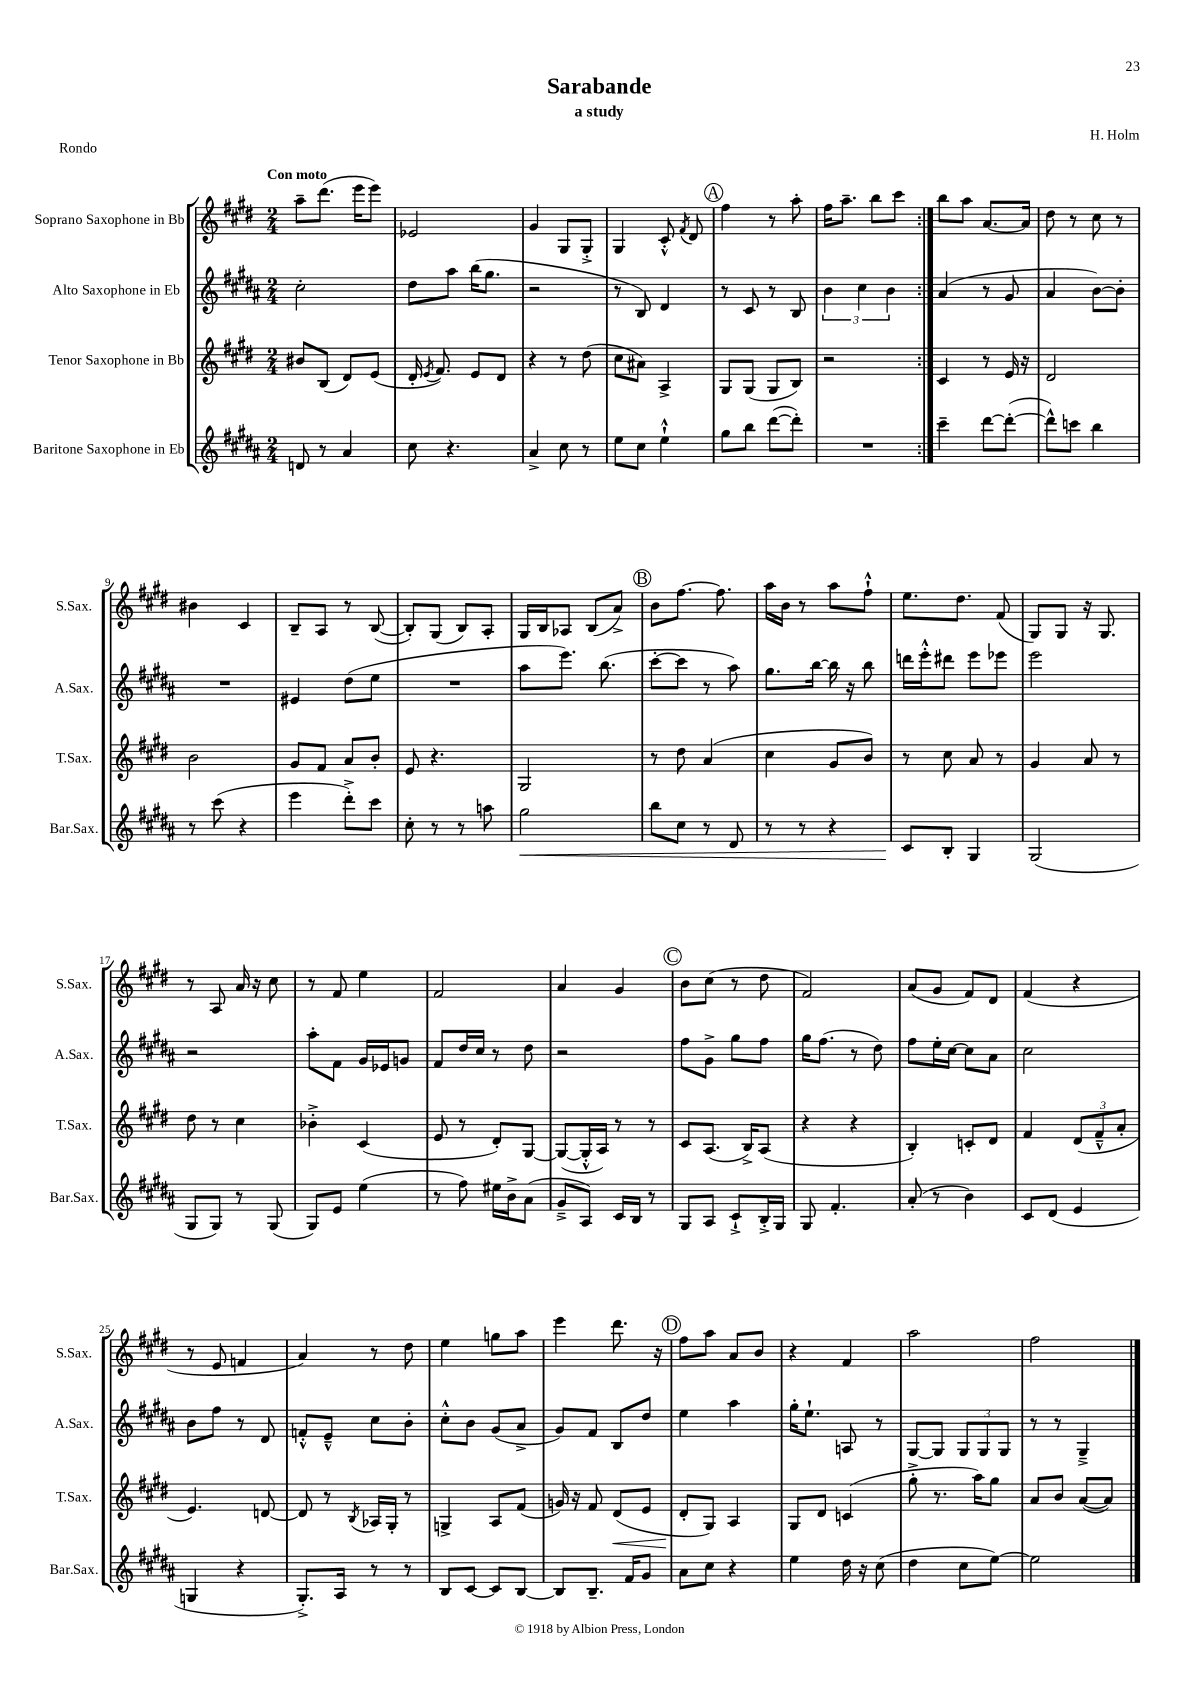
\header { title = "Sarabande" composer = "H. Holm" subtitle = "a study" piece = "Rondo" }
<<
\new StaffGroup <<
\new Staff = "s0" \with { instrumentName = "Soprano Saxophone in Bb" shortInstrumentName = "S.Sax." } {
    \clef treble \key e \major \numericTimeSignature \time 2/4 \tempo "Con moto"
    \autoBeamOff \repeat volta 2 { a''8[-- dis'''8.]( e'''16[ e'''8]) |
    ees'2 |
    gis'4 gis8[ gis8]-.-> |
    gis4 cis'8-.-^ \acciaccatura { fis'8 } dis'8 |
    \mark \markup { \circle "A" } fis''4 r8 a''8-. |
    fis''16[ a''8.]-- b''8[ cis'''8] | }
    b''8[ a''8] a'8.[~ a'16] |
    dis''8 r8 cis''8 r8 |
    bis'4 cis'4 |
    b8[-- a8] r8 b8~( |
    b8[-.) gis8]( b8[) a8]-. |
    gis16[ b16 aes8] b8[( a'8]->) |
    \mark \markup { \circle "B" } b'8[ fis''8.]~ fis''8. |
    a''16[ b'16] r8 a''8[ fis''8]-!-^ |
    e''8.[ dis''8.] fis'8( |
    gis8[) gis8] r16 gis8. |
    r8 a8 a'16 r16 cis''8 |
    r8 fis'8 e''4 |
    fis'2 |
    a'4 gis'4 |
    \mark \markup { \circle "C" } b'8[ cis''8]( r8 dis''8 |
    fis'2) |
    a'8[( gis'8] fis'8[) dis'8] |
    fis'4( r4 |
    r8 e'8 f'4 |
    a'4) r8 dis''8 |
    e''4 g''8[ a''8] |
    e'''4 dis'''8. r16 |
    \mark \markup { \circle "D" } fis''8[ a''8] a'8[ b'8] |
    r4 fis'4 |
    a''2 |
    fis''2 \bar "|." |
}
\new Staff = "s1" \with { instrumentName = "Alto Saxophone in Eb" shortInstrumentName = "A.Sax." } {
    \clef treble \key b \major \numericTimeSignature \time 2/4
    \autoBeamOff \repeat volta 2 { cis''2-. |
    dis''8[ ais''8] b''16[( gis''8.] |
    r2 |
    r8 b8) dis'4 |
    \mark \markup { \circle "A" } r8 cis'8 r8 b8 |
    \tuplet 3/2 { b'4 cis''4 b'4 } | }
    ais'4( r8 gis'8 |
    ais'4 b'8[~) b'8]-. |
    R2 |
    eis'4 dis''8[( e''8] |
    R2 |
    ais''8[ e'''8.]) b''8.( |
    \mark \markup { \circle "B" } cis'''8[~-. cis'''8] r8 ais''8) |
    gis''8.[ b''16]~ b''16 r16 b''8 |
    d'''16[ e'''16-.-^ dis'''8] e'''8[ ees'''8] |
    e'''2 |
    r2 |
    ais''8[-. fis'8] gis'16[ ees'16 g'8] |
    fis'8[ dis''16 cis''16] r8 dis''8 |
    r2 |
    \mark \markup { \circle "C" } fis''8[ gis'8]-> gis''8[ fis''8] |
    gis''16[ fis''8.]( r8 dis''8) |
    fis''8[ e''16-. cis''16]~ cis''8[ ais'8] |
    cis''2 |
    b'8[ fis''8] r8 dis'8 |
    f'8[-.-^ e'8]---^ cis''8[ b'8]-. |
    cis''8[-.-^ b'8] gis'8[( ais'8]-> |
    gis'8[) fis'8] b8[ dis''8] |
    \mark \markup { \circle "D" } e''4 ais''4 |
    gis''16[-. e''8.]-! a8 r8 |
    gis8[~ gis8] \tuplet 3/2 { gis8[ gis8 gis8] } |
    r8 r8 gis4---> \bar "|." |
}
\new Staff = "s2" \with { instrumentName = "Tenor Saxophone in Bb" shortInstrumentName = "T.Sax." } {
    \clef treble \key e \major \numericTimeSignature \time 2/4
    \autoBeamOff \repeat volta 2 { bis'8[ b8]( dis'8[) e'8]( |
    dis'16-. \acciaccatura { e'8 } fis'8.) e'8[ dis'8] |
    r4 r8 dis''8( |
    cis''8[ ais'8]) a4-> |
    \mark \markup { \circle "A" } gis8[ gis8]( gis8[ b8]) |
    r2 | }
    cis'4 r8 e'16 r16 |
    dis'2 |
    b'2 |
    gis'8[ fis'8] a'8[ b'8]-. |
    e'8 r4. |
    gis2 |
    \mark \markup { \circle "B" } r8 dis''8 a'4( |
    cis''4 gis'8[ b'8]) |
    r8 cis''8 a'8 r8 |
    gis'4 a'8 r8 |
    dis''8 r8 cis''4 |
    bes'4-.-> cis'4( |
    e'8 r8 dis'8[-.) gis8]~ |
    gis8[~( gis16-.-^ a16]) r8 r8 |
    \mark \markup { \circle "C" } cis'8[ a8.]( b16[->) a8]( |
    r4 r4 |
    b4-.) c'8[-. dis'8] |
    fis'4 \tuplet 3/2 { dis'8[( fis'8---^ a'8]-. } |
    e'4.) d'8~ |
    d'8 r8 \acciaccatura { b8 } aes16[ gis16]-. r8 |
    g4-> a8[ fis'8]( |
    g'16) r16 fis'8 dis'8[\<( e'8] |
    \mark \markup { \circle "D" } dis'8[-.\! gis8]) a4 |
    gis8[ dis'8] c'4( |
    gis''8-.-> r8. a''16[) gis''8] |
    a'8[ b'8] a'8[~( a'8]) \bar "|." |
}
\new Staff = "s3" \with { instrumentName = "Baritone Saxophone in Eb" shortInstrumentName = "Bar.Sax." } {
    \clef treble \key b \major \numericTimeSignature \time 2/4
    \autoBeamOff \repeat volta 2 { d'8 r8 ais'4 |
    cis''8 r4. |
    ais'4-> cis''8 r8 |
    e''8[ cis''8] e''4-!-^ |
    \mark \markup { \circle "A" } gis''8[ b''8] dis'''8[~( dis'''8]-.) |
    R2 | }
    cis'''4-- dis'''8[~ dis'''8]~-.( |
    dis'''8[-^) c'''8] b''4 |
    r8 cis'''8( r4 |
    e'''4 dis'''8[-.->) cis'''8] |
    cis''8-. r8 r8 a''8 |
    gis''2\< |
    \mark \markup { \circle "B" } b''8[ cis''8] r8 dis'8 |
    r8 r8 r4 |
    cis'8[\! b8]-. gis4 |
    gis2( |
    gis8[ gis8]) r8 gis8( |
    gis8[) e'8] e''4( |
    r8 fis''8) eis''16[ b'16-> ais'8]( |
    gis'8[---> ais8]) cis'16[ b16] r8 |
    \mark \markup { \circle "C" } gis8[ ais8] cis'8[-!-> b16-.-> gis16] |
    gis8 fis'4.-. |
    ais'8-.( r8 b'4) |
    cis'8[ dis'8]( e'4 |
    g4 r4 |
    gis8.[-.->) ais16] r8 r8 |
    b8[ cis'8]~ cis'8[ b8]~ |
    b8[ b8.]-- fis'16[ gis'8] |
    \mark \markup { \circle "D" } ais'8[ cis''8] r4 |
    e''4 dis''16 r16 cis''8( |
    dis''4 cis''8[ e''8]~) |
    e''2 \bar "|." |
}
>>
>>
